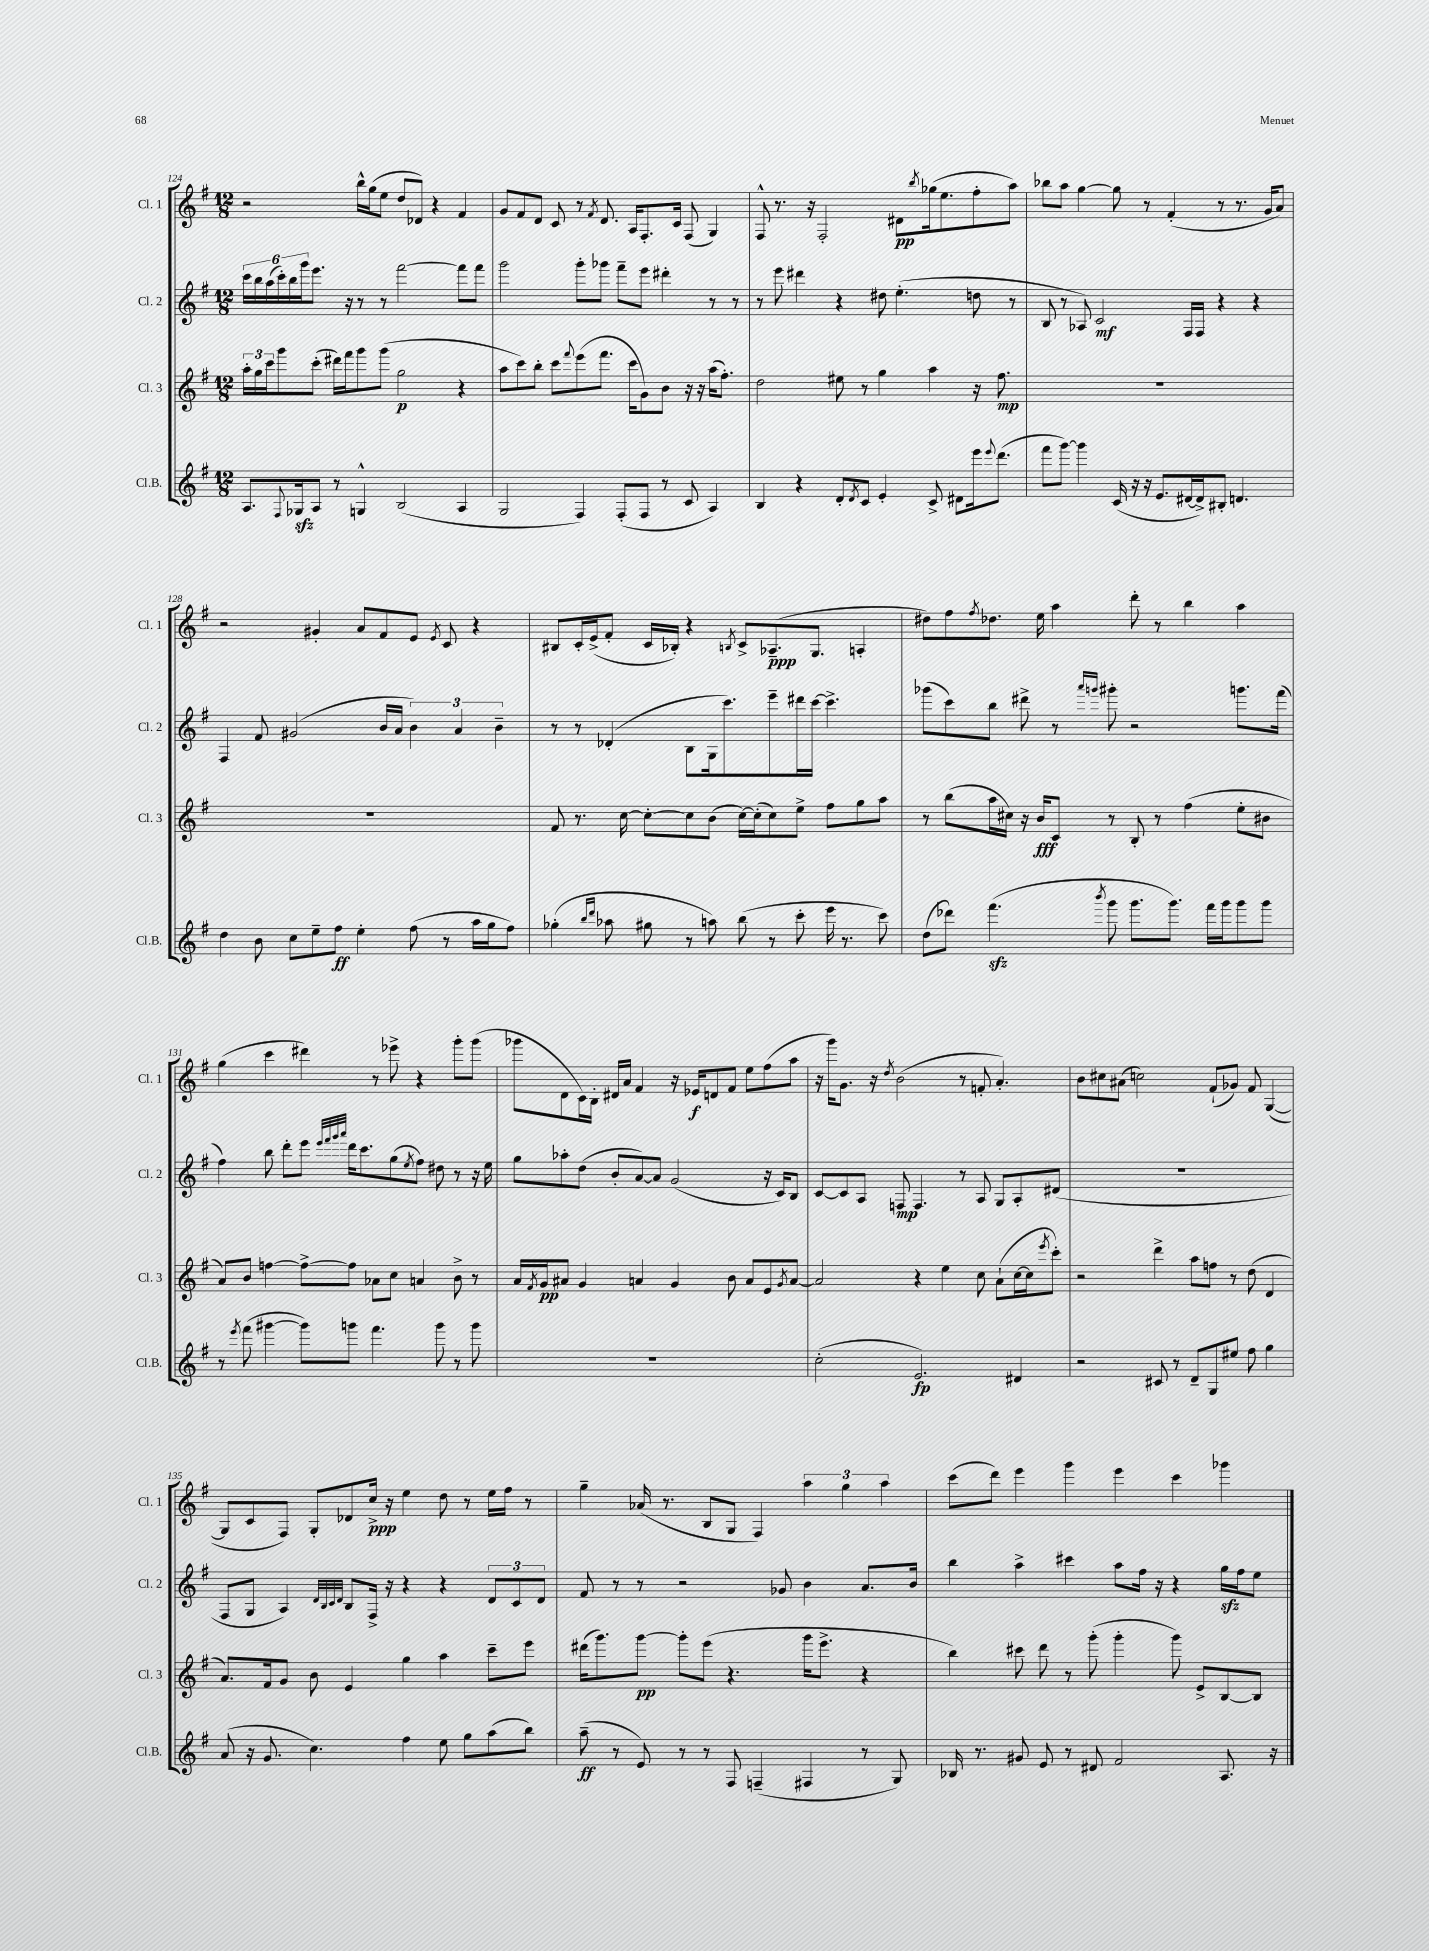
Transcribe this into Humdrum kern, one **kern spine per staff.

**kern	**kern	**kern	**kern
*staff4	*staff3	*staff2	*staff1
*clefG2	*clefG2	*clefG2	*clefG2
*k[f#]	*k[f#]	*k[f#]	*k[f#]
*M12/8	*M12/8	*M12/8	*M12/8
8.A/L	24aa'\LL	24ccc\LL	2r
.	24gg\	24bb\	.
.	24ccc\J	(24aa\	.
.	8ggg\	24ccc'\)	.
.	.	24bb\	.
8qqF#/	.	.	.
16G-/k	.	.	.
.	.	24ggg\J	.
8A/J	(8ccc'\J	8.eee\J	.
8r	16ddd#\LL)	.	.
.	16fff#\J	16r	.
4G^^/	8ggg\	8r	16bb^^\LL
.	.	.	(16gg\J
.	(8ggg\J	8r	8ee\J
(2B/	2gg\	[2fff#\	8dd/L
.	.	.	8d-/J)
.	.	.	4r
4A/	4r	8fff#\]L	4f#/
.	.	8fff#\J	.
=	=	=	=
2G/	8aa\L	2ggg\	8g/L
.	8ccc\)	.	8f#/
.	8bb'\J	.	8d/J
.	8ccc\L	.	8c/
.	8qqfff#/	.	.
4F#/)	(8eee\	8ggg'\L	8r
.	.	.	8qf#/
.	8.fff#\J	8ggg-\J	8.d/
(8F#'/L	.	8fff#~\L	.
.	16ccc\LK	.	16A/LK
8F#/J	8g\)	8eee\J	8.F#'/
8r	8b\J	4ddd#'\	.
.	.	.	16c/Jk
8c/	16r	.	(8F#/
.	16r	.	.
4A/)	(16aa\LK	8r	4G/)
.	8.ff#'\J)	.	.
.	.	8r	.
=	=	=	=
4B/	2dd\	8r	8F#^^/
.	.	8eee\	8.r
4r	.	4ddd#\	.
.	.	.	16r
.	.	.	2F#'/
8d'/L	8ee#\	4r	.
8qd/	.	.	.
8c/J	8r	.	.
4e'/	4gg\	8dd#\	.
.	.	(4.ee'\	8d#\L
.	.	.	8qbb/
8c^/	4aa\	.	(16gg-\k
.	.	.	8.ee\
8d#\L	.	.	.
16eee\k	16r	8dd\	8ff#'\
8qqeee/	.	.	.
(8.ddd\J	8.ff#\	.	.
.	.	8r	8aa\J)
=	=	=	=
8fff#\L	1.r	8B/	8bb-\L
[8ggg\J)	.	8r	8aa\J
4ggg\]	.	8A-/)	[4gg\
.	.	2c/	.
(16c/	.	.	8gg\]
16r	.	.	.
16r	.	.	8r
8.e/L	.	.	.
.	.	.	(4f#'/
[16d#/L	.	16F#/LL	.
16d#^/]J)	.	16F#/JJ	.
8B#'/J	.	4r	8r
4.d/	.	.	8.r
.	.	4r	.
.	.	.	16g/LK
.	.	.	8a/J)
=	=	=	=
4dd\	1.r	4F#/	2r
8b\	.	8f#/	.
8cc\L	.	(2g#/	.
8ee~\	.	.	4g#'/
8ff#\J	.	.	.
4ee'\	.	.	8a/L
.	.	16b/LL	8f#/
.	.	16a/JJ	.
(8ff#\	.	6b\)	8e/J
.	.	.	8qe/
8r	.	.	8c/
.	.	6a/	.
16aa\LL	.	.	4r
16gg\J	.	.	.
.	.	6b~\	.
8ff#\J)	.	.	.
=	=	=	=
(4gg-'\	8f#/	8r	8B#/L
.	8.r	8r	16c'/L
.	.	.	(16e^/J
16qqbb/LL	.	.	.
16qqddd/JJ	.	.	.
8aa-\	.	(4d-'/	8f#'/J
.	[16cc\	.	.
8gg#\	8cc'\_L	.	16c/LL
.	.	.	16B-'/JJ)
8r	8cc\]	8B\L	4r
8aa\)	(8b\J	16G\k	.
.	.	8.ccc\)	.
.	.	.	8qB/
(8bb\	[16cc\LL)	.	8c^/L
.	(16cc'\]J	.	.
8r	8cc\)	8eee~\	(8.A-~/
8ccc'\	8ee^\J	16ddd#\L	.
.	.	[16ccc\JJ	8.G/J
16eee\	8ff#\L	4.ccc^\]	.
8.r	.	.	.
.	8gg\	.	4A'/
8ccc\)	8aa\J	.	.
=	=	=	=
(8dd\L	8r	(8ggg-\L	8dd#\L)
8ddd-\J)	(8bb\L	8ccc\)	8ff#\
.	.	.	8qff#/
(4.fff#\	16aa\L	8bb\J	8.dd-\J
.	16cc#\JJ)	.	.
.	16r	8ddd#^\	.
.	16b/LK	.	16ee\
.	8c/J	8r	4aa\
.	.	16qqaaa/LL	.
8qbbb/	.	16qqggg/JJ	.
8ggg\	8r	8ggg#'\	.
8.ggg\L	8B'/	2r	8ddd'\
.	8r	.	8r
8.ggg\J)	.	.	.
.	(4ff#\	.	4bb\
16fff#\LL	.	.	.
16ggg\J	.	.	.
8ggg\	8ee'\L	8.ggg\L	4aa\
8ggg\J	8b#\J	.	.
.	.	(16fff#\Jk	.
=	=	=	=
8r	8a/L)	4ff#\)	(4gg\
8qeee/	.	.	.
(8fff#\	8b/J	.	.
[4ggg#\	[4ff\	8bb\	4ccc\
.	.	8ddd'\L	.
8ggg#\]L)	8ff^\_L	8eee\J	4ddd#\)
.	.	32qqeee/LLL	.
.	.	32qqfff#/	.
.	.	32qqggg/	.
.	.	32qqaaa/JJJ	.
8ggg\J	8ff\]J	16ddd\LK	.
.	.	8.ccc\	.
4.fff#\	8a-\L	.	8r
.	8cc\J	(8gg\	8eee-^\
.	.	8qee/	.
.	4a/	8ff#\J)	4r
8ggg\	.	8dd#\	.
8r	8b^\	8r	8ggg'\L
8ggg\	8r	16r	(8ggg\J
.	.	16ee\	.
=	=	=	=
1.r	16a/LL	8gg\L	8ggg-\L
.	8qf#/	.	.
.	16g/J	.	.
.	8a#/J	8aa-'\	8d\
.	4g/	(8dd\J	16c\L)
.	.	.	16B'\JJ
.	.	8b'/L	16d#/LL
.	.	.	16a/JJ
.	4a/	[8a/)	4f#/
.	.	8a/]J	.
.	4g/	(2g/	16r
.	.	.	16e-/LK
.	.	.	8d/
.	8b\	.	8f#/J
.	8a/L	.	8ee\L
.	8e/	16r	(8ff#\
.	.	16c/LK)	.
.	8qg/	.	.
.	[8a/J	8B/J	8aa\J
=	=	=	=
(2cc'\	2a/]	[8c/L	16r
.	.	.	16ggg\LK)
.	.	8c/]	8.g\J
.	.	8A/J	.
.	.	.	16r
.	.	.	8qdd/
.	.	8F/	(2b\
2.e/)	4r	4.F/	.
.	4ee\	.	.
.	.	8r	8r
.	8cc\	8A/	8f'/
.	(8a`\L	8G/L	4.a'/)
4d#/	[16cc\L	8A'/	.
.	16cc\]J	.	.
.	8qeee/	.	.
.	8ccc'\J)	(8d#/J	.
=	=	=	=
2r	2r	1.r	8b\L
.	.	.	8cc#\
.	.	.	(8a#\J
.	.	.	2cc\)
8c#/	4ddd^\	.	.
8r	.	.	.
8d~/L	8aa\L	.	.
8G/	8ff\J	.	(8f#`/L
8ee#/J	8r	.	8g-/J)
8ff#\	(8dd\	.	8f#/
4gg\	4d/	.	([4G/
=	=	=	=
(8a/	8.a/L)	8F#/L	8G/]L
16r	.	8G/J	8c/
8.g/	16f#/k	.	.
.	8g/J	4A/)	8F#/J)
4.cc\)	8b\	.	8G'/L
.	.	32qqd/LLL	.
.	.	32qqB/	.
.	.	32qqc/	.
.	.	32qqd/JJJ	.
.	4e/	8B/L	8d-/
.	.	16F#^/Jk	16cc^/Jk
.	.	16r	16r
4ff#\	4gg\	4r	4ee\
8ee\	4aa\	4r	8dd\
8gg\L	.	.	8r
(8aa\	8ccc~\L	12d/L	16ee\LL
.	.	.	16ff#\JJ
.	.	12c/	.
8bb\J)	8eee\J	.	8r
.	.	12d/J	.
=	=	=	=
(8aa~\	(16ddd#\LK	8f#/	4gg~\
.	8.ggg\)	.	.
8r	.	8r	.
8e/)	[8ggg\J	8r	(16a-/
.	.	.	8.r
8r	8ggg'\]L	2r	.
8r	(8eee\J	.	8B/L
8F#/	4.r	.	8G/J
(4F~/	.	.	4F#/)
.	.	8g-/	.
4F#/	16ggg\LK	4b\	6aa\
.	8.eee^\J	.	.
.	.	.	6gg\
8r	4r	8.a/L	.
.	.	.	6aa\
8G/)	.	.	.
.	.	16b/Jk	.
=	=	=	=
16B-/	4bb\)	4bb\	(8ccc\L
8.r	.	.	.
.	.	.	8ddd\J)
8g#/	8ccc#\	4aa^\	4eee\
8e/	8ddd\	.	.
8r	8r	4ccc#\	4ggg\
8d#/	(8ggg'\	.	.
2f#/	4ggg'\	8aa\L	4eee\
.	.	16ff#\Jk	.
.	.	16r	.
.	8ggg\)	4r	4ccc\
.	8e^/L	.	.
8.A/	[8B/	16gg\LL	4ggg-\
.	.	16ff#\J	.
.	8B/]J	8ee\J	.
16r	.	.	.
==	==	==	==
*-	*-	*-	*-
